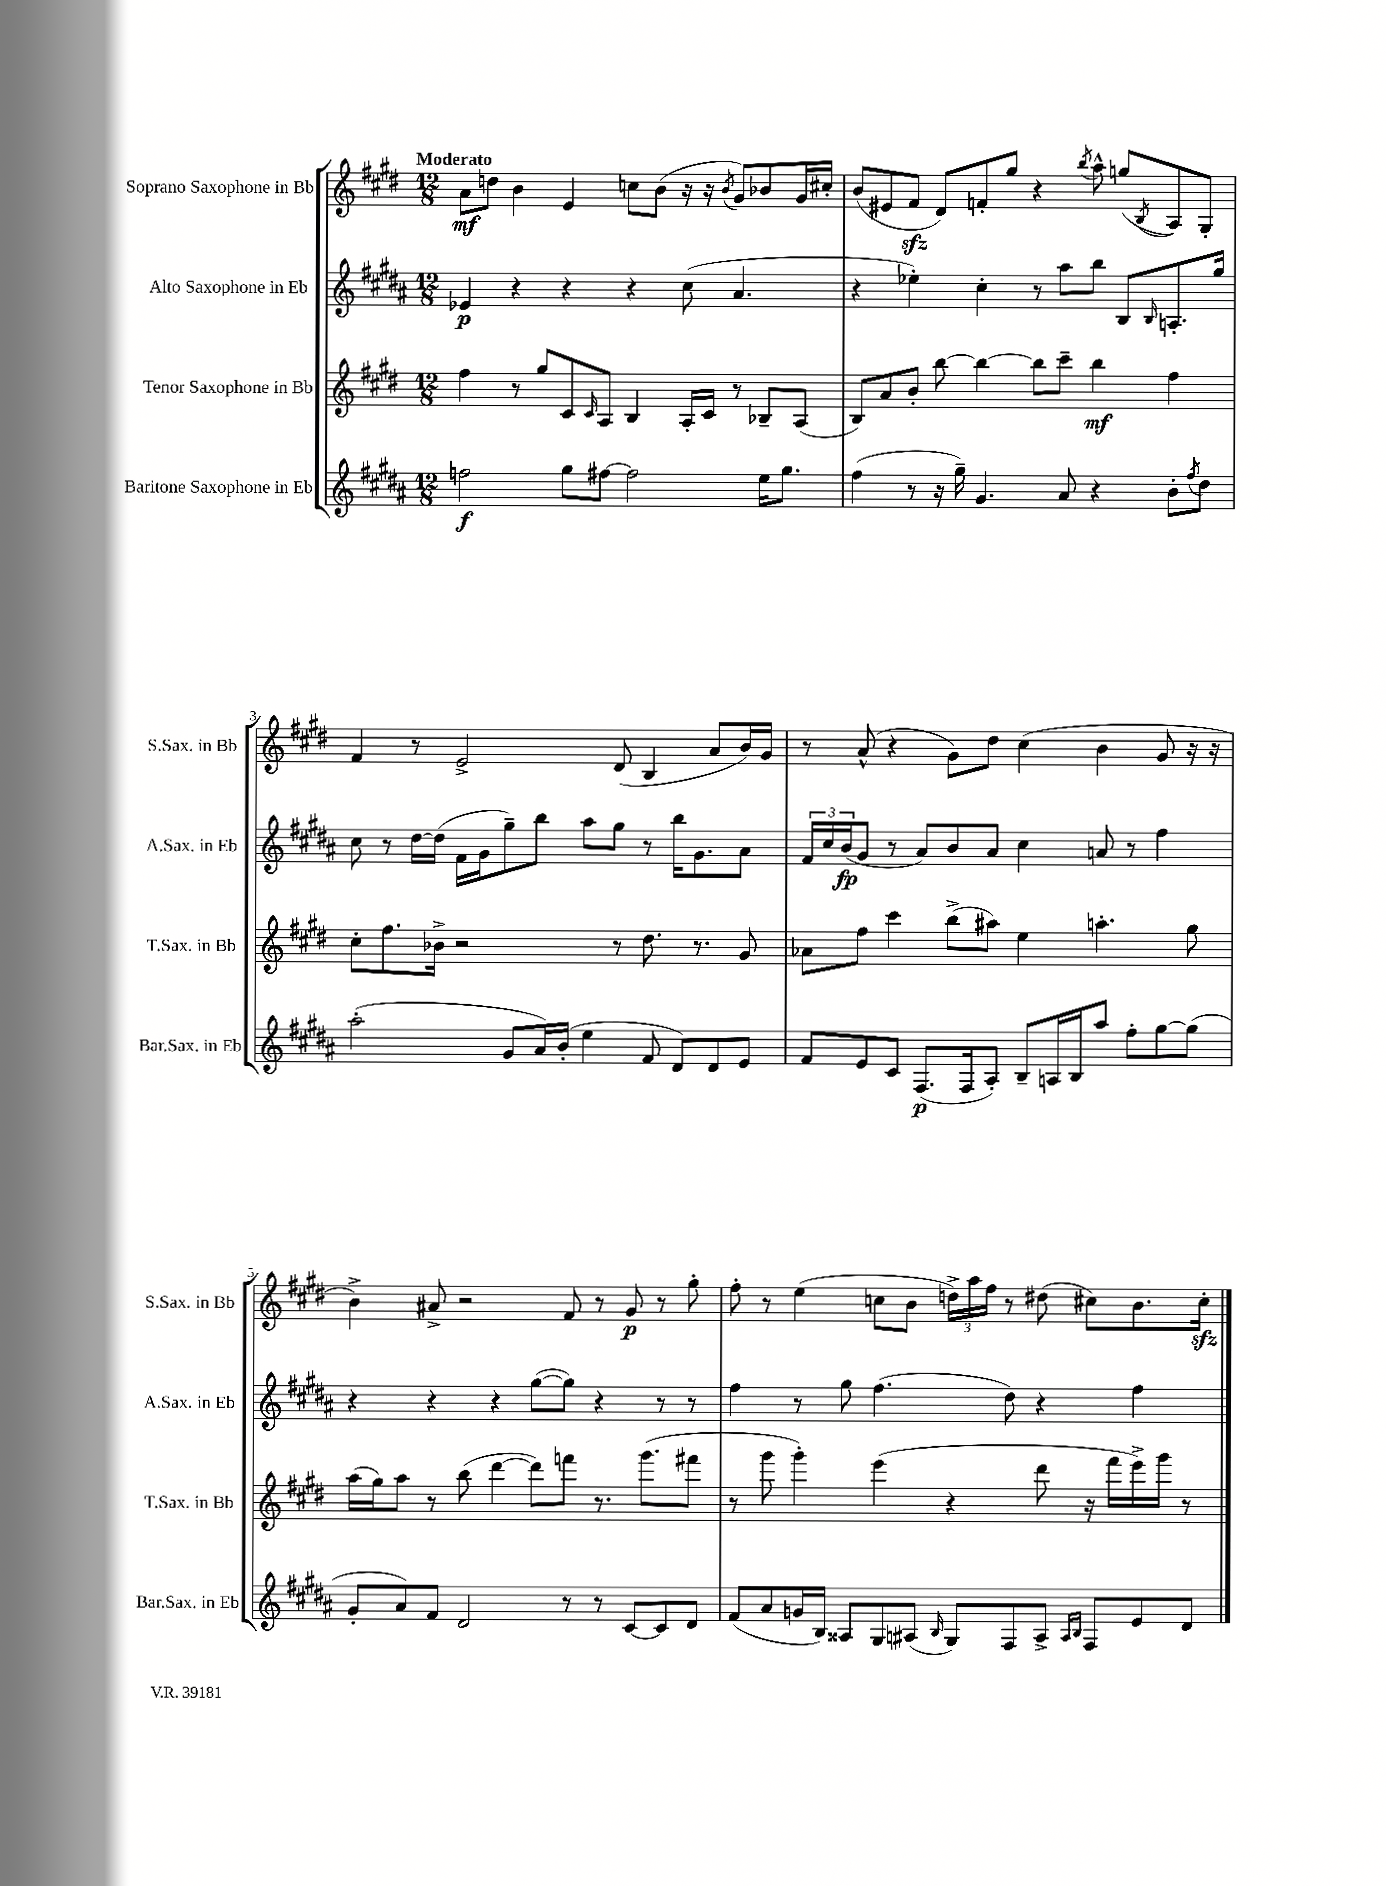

**kern	**kern	**kern	**kern
*staff4	*staff3	*staff2	*staff1
*clefG2	*clefG2	*clefG2	*clefG2
*k[f#c#g#d#a#]	*k[f#c#g#d#]	*k[f#c#g#d#a#]	*k[f#c#g#d#]
*M12/8	*M12/8	*M12/8	*M12/8
2ff	4ff#	4e-	8a
.	.	.	8dd
.	8r	4r	4b
.	8gg#	.	.
8gg#	8c#	4r	4e
.	16qqc#	.	.
[8ff#	8A	.	.
2ff#]	4B	4r	8cc
.	.	.	(8b
.	16A'	(8cc#	16r
.	16c#	.	16r
.	.	.	8qb
.	8r	4.a#	8g#)
16ee	8B-~	.	8b-
8.gg#	.	.	.
.	(8A	.	16g#
.	.	.	16cc#'
=	=	=	=
(4ff#	8B)	4r	(8b
.	8a	.	8e#
8r	8b'	4ee-')	8f#
16r	[8bb	.	8d#)
16gg#~)	.	.	.
4.g#	4bb_	4cc#'	8f'
.	.	.	8gg#
.	8bb]	8r	4r
8a#	8ccc#~	8aa#	.
.	.	.	8qbb
4r	4bb	8bb	8aa^^
.	.	8B	(8gg
.	.	16qqB	8qB
8b'	4ff#	8.A'	8A)
8qff#	.	.	.
8dd#	.	.	8G#'
.	.	16gg#	.
=	=	=	=
(2aa#'	8cc#'	8cc#	4f#
.	8.ff#	8r	.
.	.	[16dd#	8r
.	16b-^	(16dd#]	.
.	2r	16f#	2e^
.	.	16g#	.
8g#	.	8gg#~)	.
16a#)	.	8bb	.
(16b'	.	.	.
4ee	.	8aa#	.
.	8r	8gg#	(8d#
8f#	8.dd#	8r	4B
8d#)	.	16bb	.
.	8.r	8.g#	.
8d#	.	.	8a
8e	8g#	8a#	16b)
.	.	.	16g#
=	=	=	=
8f#	8a-	24f#	8r
.	.	24cc#	.
.	.	(24b	.
8e	8ff#	8g#	(8a^^
8c#	4ccc#	8r	4r
(8.F#	.	8a#)	.
.	(8bb^	8b	8g#)
16F#	.	.	.
8A#')	8aa#)	8a#	8dd#
8B~	4ee	4cc#	(4cc#
16A	.	.	.
16B	.	.	.
8aa#	4.aa'	8a	4b
8ff#'	.	8r	.
[8gg#	.	4ff#	8g#
(8gg#]	8gg#	.	16r
.	.	.	16r
=	=	=	=
8g#'	(16aa	4r	4b^)
.	16gg#)	.	.
8a#)	8aa	.	.
8f#	8r	4r	8a#^
2d#	(8bb	.	2r
.	[4ddd#	4r	.
.	8ddd#])	([8gg#	.
8r	8fff	8gg#])	8f#
8r	8.r	4r	8r
[8c#	.	.	8g#
.	(8.ggg#	.	.
8c#]	.	8r	8r
8d#	8fff#	8r	8gg#'
=	=	=	=
(8f#	8r	4ff#	8ff#'
8a#	8ggg#	.	8r
16g	4ggg#')	8r	(4ee
16B)	.	.	.
8A##	.	8gg#	.
8G#	(4eee	(4.ff#	8cc
(8A#	.	.	8b
16qqB	.	.	.
8G#)	4r	.	24dd^)
.	.	.	24aa
.	.	.	24ff#
8F#	.	8dd#)	8r
8A#^	8ddd#	4r	(8dd#
16qqA#	.	.	.
16qqB	.	.	.
8F#	16r	.	8cc#)
.	16fff#	.	.
8e	16eee^)	4ff#	8.b
.	16ggg#	.	.
8d#	8r	.	.
.	.	.	16cc#'
==	==	==	==
*-	*-	*-	*-
